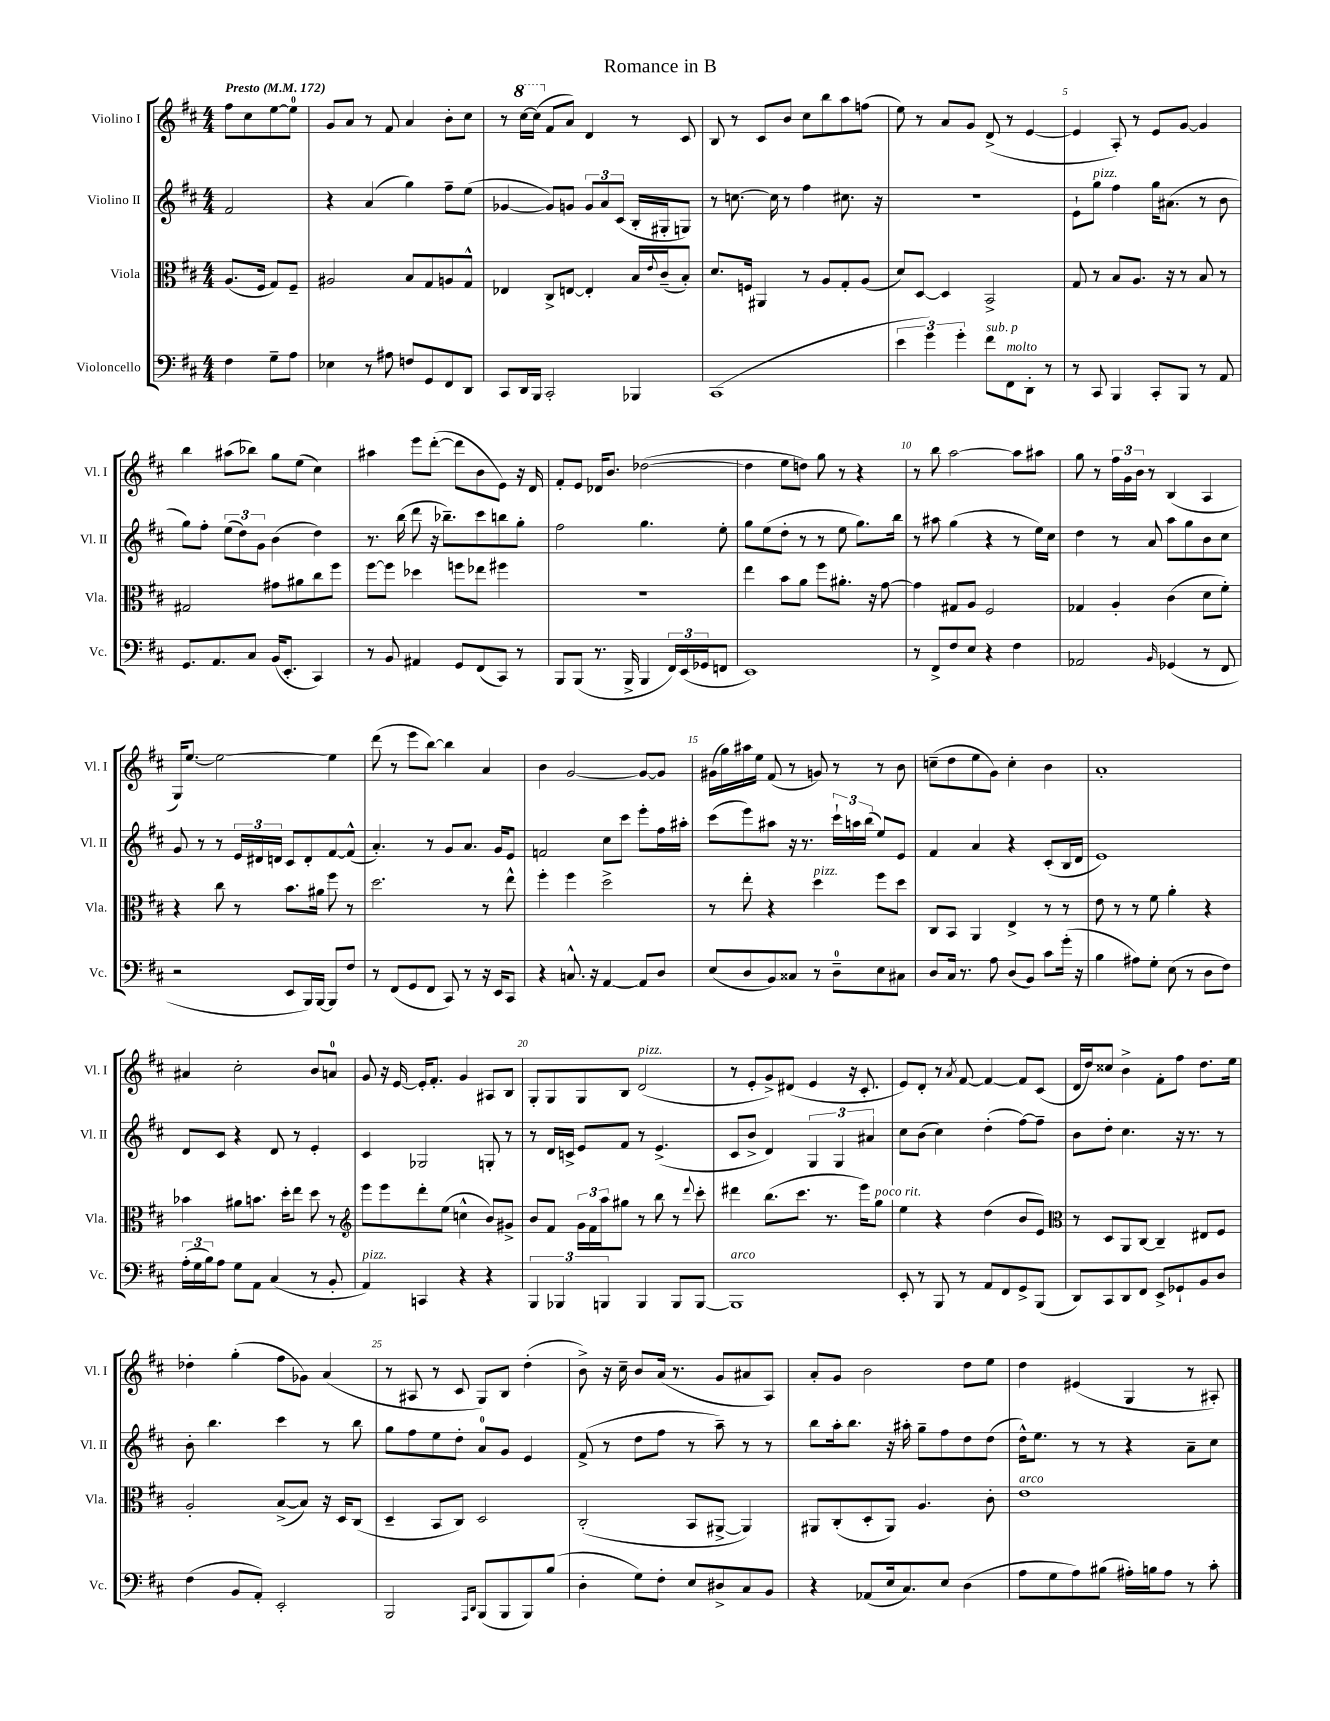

**kern	**kern	**kern	**kern
*part4	*part3	*part2	*part1
*staff4	*staff3	*staff2	*staff1
*I"Violoncello	*I"Viola	*I"Violino II	*I"Violino I
*I'Vc.	*I'Vla.	*I'Vl. II	*I'Vl. I
*clefF4	*clefC3	*clefG2	*clefG2
*k[f#c#]	*k[f#c#]	*k[f#c#]	*k[f#c#]
*M4/4	*M4/4	*M4/4	*M4/4
*MM172	*MM172	*MM172	*MM172
=	=	=	=
!	!	!	!LO:TX:a:B:t=Presto
4F#\	(8.A/L	2f#/	8ff#\L
.	.	.	8cc#\
.	16F#/Jk	.	.
8G~\L	8G/L)	.	[8ee\
8A\J	8F#~/J	.	8ee\J]
=1	=1	=1	=1
4E-X\	2A#X/	4r	8g/L
.	.	.	8a/J
8r	.	(4a/	8r
8A#X\	.	.	8f#/
8Fn/L	8B/L	4gg\)	4a/
8GG/	8G/	.	.
8FF#/	8An/	8ff#~\L	8b'\L
8DD/J	8G^^/J	(8ee\J	8cc#\J
=2	=2	=2	=2
8CC#/L	4E-X/	[4g-X/	8r
*	*	*	*8va
16DD/L	.	.	[16ccc#\LL
16BBB/JJ	.	.	(16ccc#\JJ]
*	*	*	*X8va
2CC#'/	8C#^/L	8g-/L])	8f#/L
.	[8En/J	8gn/J	8a/J)
.	4E'/]	12g/L	4d/
.	.	12a/	.
.	.	(12c#/J	.
4BBB-X/	16B/LL	16B'/LL	8r
.	8qqe/	.	.
.	(16c#~/J	16G#X'/J	.
.	8B'/J)	8Gn/J)	8c#/
=3	=3	=3	=3
(1CC#	8.d/L	8r	8B/
.	.	[8.ccn\	8r
.	16Fn/Jk	.	.
.	4AA#X/	.	8c#/L
.	.	16cc\]	.
.	.	8r	8b/J
.	8r	4ff#\	8cc#\L
.	8A/L	.	8bb\
.	8G'/	8.cc#X\	8aa\
.	(8A/J	.	(8ffn\J
.	.	16r	.
=4	=4	=4	=4
6e\	8d/L)	1r	8ee\)
.	[8D/J	.	8r
6g\)	.	.	.
.	4D/]	.	8a/L
6g'\	.	.	.
.	.	.	8g/J
!LO:TX:a:i:t=sub. p	!	!	!
8f#\L	2BB^/	.	(8d^/
!LO:TX:a:i:t=molto	!	!	!
8FF#\	.	.	8r
8DD'\J	.	.	[4e/
8r	.	.	.
=5	=5	=5	=5
8r	8G/	8e`\L	4e/]
!	!	!LO:TX:a:i:t=pizz.	!
8CC#/	8r	8gg\J	.
4BBB/	8B/L	4ff#\	8A'/)
.	8.A/J	.	8r
8CC#'/L	.	16gg\KL	8e/L
.	16r	(8.a#X\J	.
8BBB/J	8r	.	[8g/J
8r	8B/	8r	4g/]
8AA/	8r	8b\	.
!!LO:LB:g=z
=6	=6	=6	=6
8.GG/L	2G#X/	8gg\L)	4bb\
.	.	8ff#'\J	.
8.AA/	.	.	.
.	.	(12ee\L	(8aa#X\L
.	.	12dd\)	.
8C#/J	.	.	8bb-X\J)
.	.	12g\J	.
(16BB/KL	8g#X\L	(4b\	8gg\L
8.EE'/J	.	.	.
.	8a#X\	.	(8ee\J
4CC#/)	8cc#\	4dd\)	4cc#\)
.	8ff#\J	.	.
=7	=7	=7	=7
8r	[8ff#\L	8.r	4aa#X\
8BB/	8ff#\J]	.	.
.	.	(16bb\	.
4AA#X/	4dd-X\	8ddd\	8eee\L
.	.	16r	([8ddd'\J
.	.	8.bb-X~\L)	.
8GG/L	8ffn\L	.	8ddd\L]
(8FF#/	8ee-X\J	8ccc#\	8b\
8CC#/J)	4ff#X\	8bbn\	8e\J)
8r	.	8gg'\J	16r
.	.	.	16d/
=8	=8	=8	=8
8BBB/L	1r	2ff#\	8f#'/L
(8BBB/J	.	.	8e/J
8.r	.	.	16d-X/KL
.	.	.	8.b/J
16BBB^/	.	.	.
4BBB/	.	4.gg\	([2dd-X\
24FF#/LL)	.	.	.
(24EE/	.	.	.
24GG-X/J	.	.	.
8FFn/J	.	8ee'\	.
=9	=9	=9	=9
1EE)	4ee\	8gg\L	4dd-\]
.	.	(8ee\	.
.	8b\L	8dd'\J	8ee\L
.	8a\J	8r	8ddn\J)
.	8ff#\L	8r	8gg\
.	8.a#X'\J	8ee\	8r
.	.	8.gg\L)	4r
.	16r	.	.
.	[8g\	.	.
.	.	16bb\Jk	.
=10	=10	=10	=10
8r	4g\]	8r	8r
8FF#^/L	.	8aa#X\	8bb\
8F#/	8G#X/L	(4gg\	[2aa\
8E/J	8A/J	.	.
4r	2F#/	4r	.
4F#\	.	8r	8aa\L]
.	.	16ee\LL)	8aa#X\J
.	.	16cc#\JJ	.
=11	=11	=11	=11
2AA-X/	4G-X/	4dd\	8gg\
.	.	.	8r
.	4A'/	8r	24ff#\LL
.	.	.	24g\
.	.	.	24b\JJ
.	.	8a/	8r
16qqBB/	.	.	.
(4GG-X/	(4c#\	8aa\L	(4B/
.	.	8gg\	.
8r	8d\L	8b\	4A/
8FF#/	8f#'\J)	8cc#\J	.
!!LO:LB:g=z
=12	=12	=12	=12
2r	4r	8g/	16G/KL)
.	.	.	[8.ee/J
.	.	8r	.
.	8cc#\	8r	2ee\_
.	8r	24e/LL	.
.	.	24d#X/	.
.	.	24dn/JJ	.
8EE/L	8.b\L	8c#/L	.
16BBB/L)	.	8d'/	.
[16BBB/JJ	16a#X\Jk	.	.
8BBB/L]	8ff#\	[8f#/	4ee\]
8F#/J	8r	(8f#^^/J]	.
=13	=13	=13	=13
8r	2.dd\	4.a'/)	(8ddd\
(8FF#/L	.	.	8r
8GG/	.	.	8eee\L
8FF#/J	.	8r	[8bb\J)
8CC#/)	.	8g/L	4bb\]
8r	.	8.a/J	.
16r	8r	.	4a/
16EE/KL	.	16g/KL	.
8CC#/J	8ee^^\	8e/J	.
=14	=14	=14	=14
4r	4ff#'\	2fn/	4b\
8.Cn^^/	4ff#\	.	[2g/
16r	.	.	.
[4AA/	2dd^\	8cc#\L	.
.	.	8ccc#\J	.
8AA/L]	.	8eee'\L	8g/L_
8D/J	.	16ff#\L	8g/J]
.	.	16aa#X'\JJ	.
=15	=15	=15	=15
(8E/L	8r	(8ccc#\L	(16g#X\LL
.	.	.	16gg\)
8D/	8ee'\	8eee\)	16aa#X\
.	.	.	16ee\JJ
8BB/)	4r	8aa#X\J	(8f#/
8C##X/J	.	16r	8r
.	.	8.r	.
!	!LO:TX:a:i:t=pizz.	!	!
8r	4dd\	.	8gn/)
8D~\L	.	24ccc#`\LL	8r
.	.	24aan\	.
.	.	(24bb\JJ	.
8E\	8ff#\L	8ee/L)	8r
8C#X\J	8dd\J	8e/J	8b\
=16	=16	=16	=16
8D/L	8C#/L	4f#/	(8ccn~\L
16C#/Jk	8BB/J	.	8dd\
8.r	.	.	.
.	4AA/	4a/	8ee\
8A\	.	.	8g\J)
(8D/L	4E^/	4r	4cc'\
8BB/J)	.	.	.
8c#\L	8r	(8c#'/L	4b\
(16g'\Jk	8r	16B/L	.
16r	.	16d/JJ	.
=17	=17	=17	=17
4B\	8e\	1e)	1a'
.	8r	.	.
8A#X\L)	8r	.	.
8G'\J	8f#\	.	.
(8E\	4a'\	.	.
8r	.	.	.
8D\L	4r	.	.
8F#\J)	.	.	.
!!LO:LB:g=z
=18	=18	=18	=18
(24A'\LL	4b-X\	8d/L	4a#X/
24G\	.	.	.
24B\J)	.	.	.
8A\J	.	8c#/J	.
8G\L	8a#X\L	4r	2cc#'\
8AA\J	8.bn\J	.	.
(4C#/	.	8d/	.
.	16dd'\KL	.	.
.	8ee\J	8r	.
8r	8dd\	4e'/	8b/L
8BB'/	8r	.	8an/J
=19	=19	=19	=19
*	*clefG2	*	*
!LO:TX:a:i:t=pizz.	!	!	!
4AA/)	8eee\L	4c#/	8g/
.	8eee\	.	16r
.	.	.	[16e/
4CCn/	8ddd'\	2G-X/	16e'/KL]
.	.	.	8.f#'/J
.	(8ee\J	.	.
4r	4ccn^^\	.	4g/
4r	8b/L)	8Gn'/	8A#X/L
.	8g#X^/J	8r	8B/J
=20	=20	=20	=20
6BBB/	8b/L	8r	8G'/L
.	8f#/J	16d/LL	8G/
6BBB-X/	.	.	.
.	.	16cn^/JJ	.
.	24g\LL	8e/L	8G/
.	24f#\	.	.
6BBBn/	24aa\J	.	.
.	8gg#X\J	8f#/J	8B/J
!	!	!	!LO:TX:a:i:t=pizz.
4BBB/	8r	8r	(2d/
.	8bb\	(4.e^/	.
8BBB/L	8r	.	.
.	8qqddd/	.	.
[8BBB/J	8ccc#'\	.	.
=21	=21	=21	=21
!LO:TX:a:i:t=arco	!	!	!
1BBB]	4ddd#X\	8c#/L	8r
.	.	8b^/J	8e'/L
.	(8.bb\L	4d/)	8g^/)
.	.	.	(8d#X/J
.	8.ccc#\J	.	.
.	.	6G/	4e/
.	8.r	.	.
.	.	6G/	.
.	.	.	16r
.	16eee\KL)	.	8.c#'/
.	.	6a#X/	.
!	!LO:TX:a:i:t=poco rit.	!	!
.	8gg\J	.	.
=22	=22	=22	=22
8EE'/	4ee\	8cc#\L	8e/L)
8r	.	(8b\J	8d'/J
8BBB/	4r	4cc#\)	8r
.	.	.	8qa/
8r	.	.	[8f#/
8AA/L	(4dd\	(4dd'\	4f#/_
8FF#/	.	.	.
8GG^/	8b/L	[8ff#\L)	8f#/L]
(8BBB/J	8e/J)	8ff#~\J]	(8c#/J
=23	=23	=23	=23
*	*clefC3	*	*
8DD/L)	8r	8b\L	16d/LL
.	.	.	16dd/J)
8CC#/	8D/L	8dd'\J	8cc##X/J
8DD/	8AA/	4.cc#\	4b^\
8FF#/J	[8C#/J	.	.
8EE^/L	4C#~/]	.	8f#'\L
8GG-X`/	.	16r	8ff#\J
.	.	8.r	.
8BB/	8E#X/L	.	8.dd\L
8D/J	8F#/J	8r	.
.	.	.	16ee\Jk
!!LO:LB:g=z
=24	=24	=24	=24
(4F#\	2A'/	8b'\	4dd-X'\
.	.	4.bb\	.
8BB/L	.	.	(4gg'\
8AA'/J)	.	.	.
2EE'/	([8B^/L	4ccc#\	8ff#\L
.	8B/J])	.	8g-X\J)
.	16r	8r	(4a/
.	16D/KL	.	.
.	(8C#/J	8bb\	.
=25	=25	=25	=25
2BBB/	4D~/	8gg\L	8r
.	.	8ff#\	8A#X/
.	8BB/L	8ee\	8r
.	8C#/J)	8dd'\J	8c#/
16qqAAA/LL	.	.	.
16qqDD/JJ	.	.	.
(8BBB/L	2D/	8a/L	8G/L)
8BBB/	.	8g/J	8B/J
8BBB/)	.	4e/	(4dd'\
(8B/J	.	.	.
=26	=26	=26	=26
4D'\	(2C#'/	(8f#^/	8b^\)
.	.	8r	16r
.	.	.	16cc#~\
8G\L)	.	8dd\L	8b/L
8F#'\J	.	8ff#\J	(16a/Jk
.	.	.	8.r
8E/L	8BB/L	8r	.
8D#X^/	[8AA#X^/J	8aa~\)	8g/L
8C#/	4AA#/])	8r	8a#X/
8BB/J	.	8r	8A/J)
=27	=27	=27	=27
4r	8AA#X/L	8bb\L	8a'/L
.	(8C#'/	16aa'\k	8g/J
.	.	8.bb\J	.
(8AA-X/L	8D'/	.	2b\
16E/k	8AA#/J)	16r	.
8.C#/)	.	16aa#X'\	.
.	4.A/	8gg~\L	.
8E/J	.	8ff#\	.
(4D\	.	8dd\	8dd\L
.	8c#'\	(8dd\J	8ee\J
=28	=28	=28	=28
!	!LO:TX:a:i:t=arco	!	!
8A\L	1e	16dd^^\KL)	4dd\
.	.	8.ee\J	.
8G\	.	.	.
8A\)	.	8r	(4e#X/
(8B#X\J	.	8r	.
16A#X'\LL)	.	4r	4G/
16Bn\J	.	.	.
8A#\J	.	.	.
8r	.	8a~\L	8r
8c#'\	.	8cc#\J	8A#X'/)
==	==	==	==
*-	*-	*-	*-
